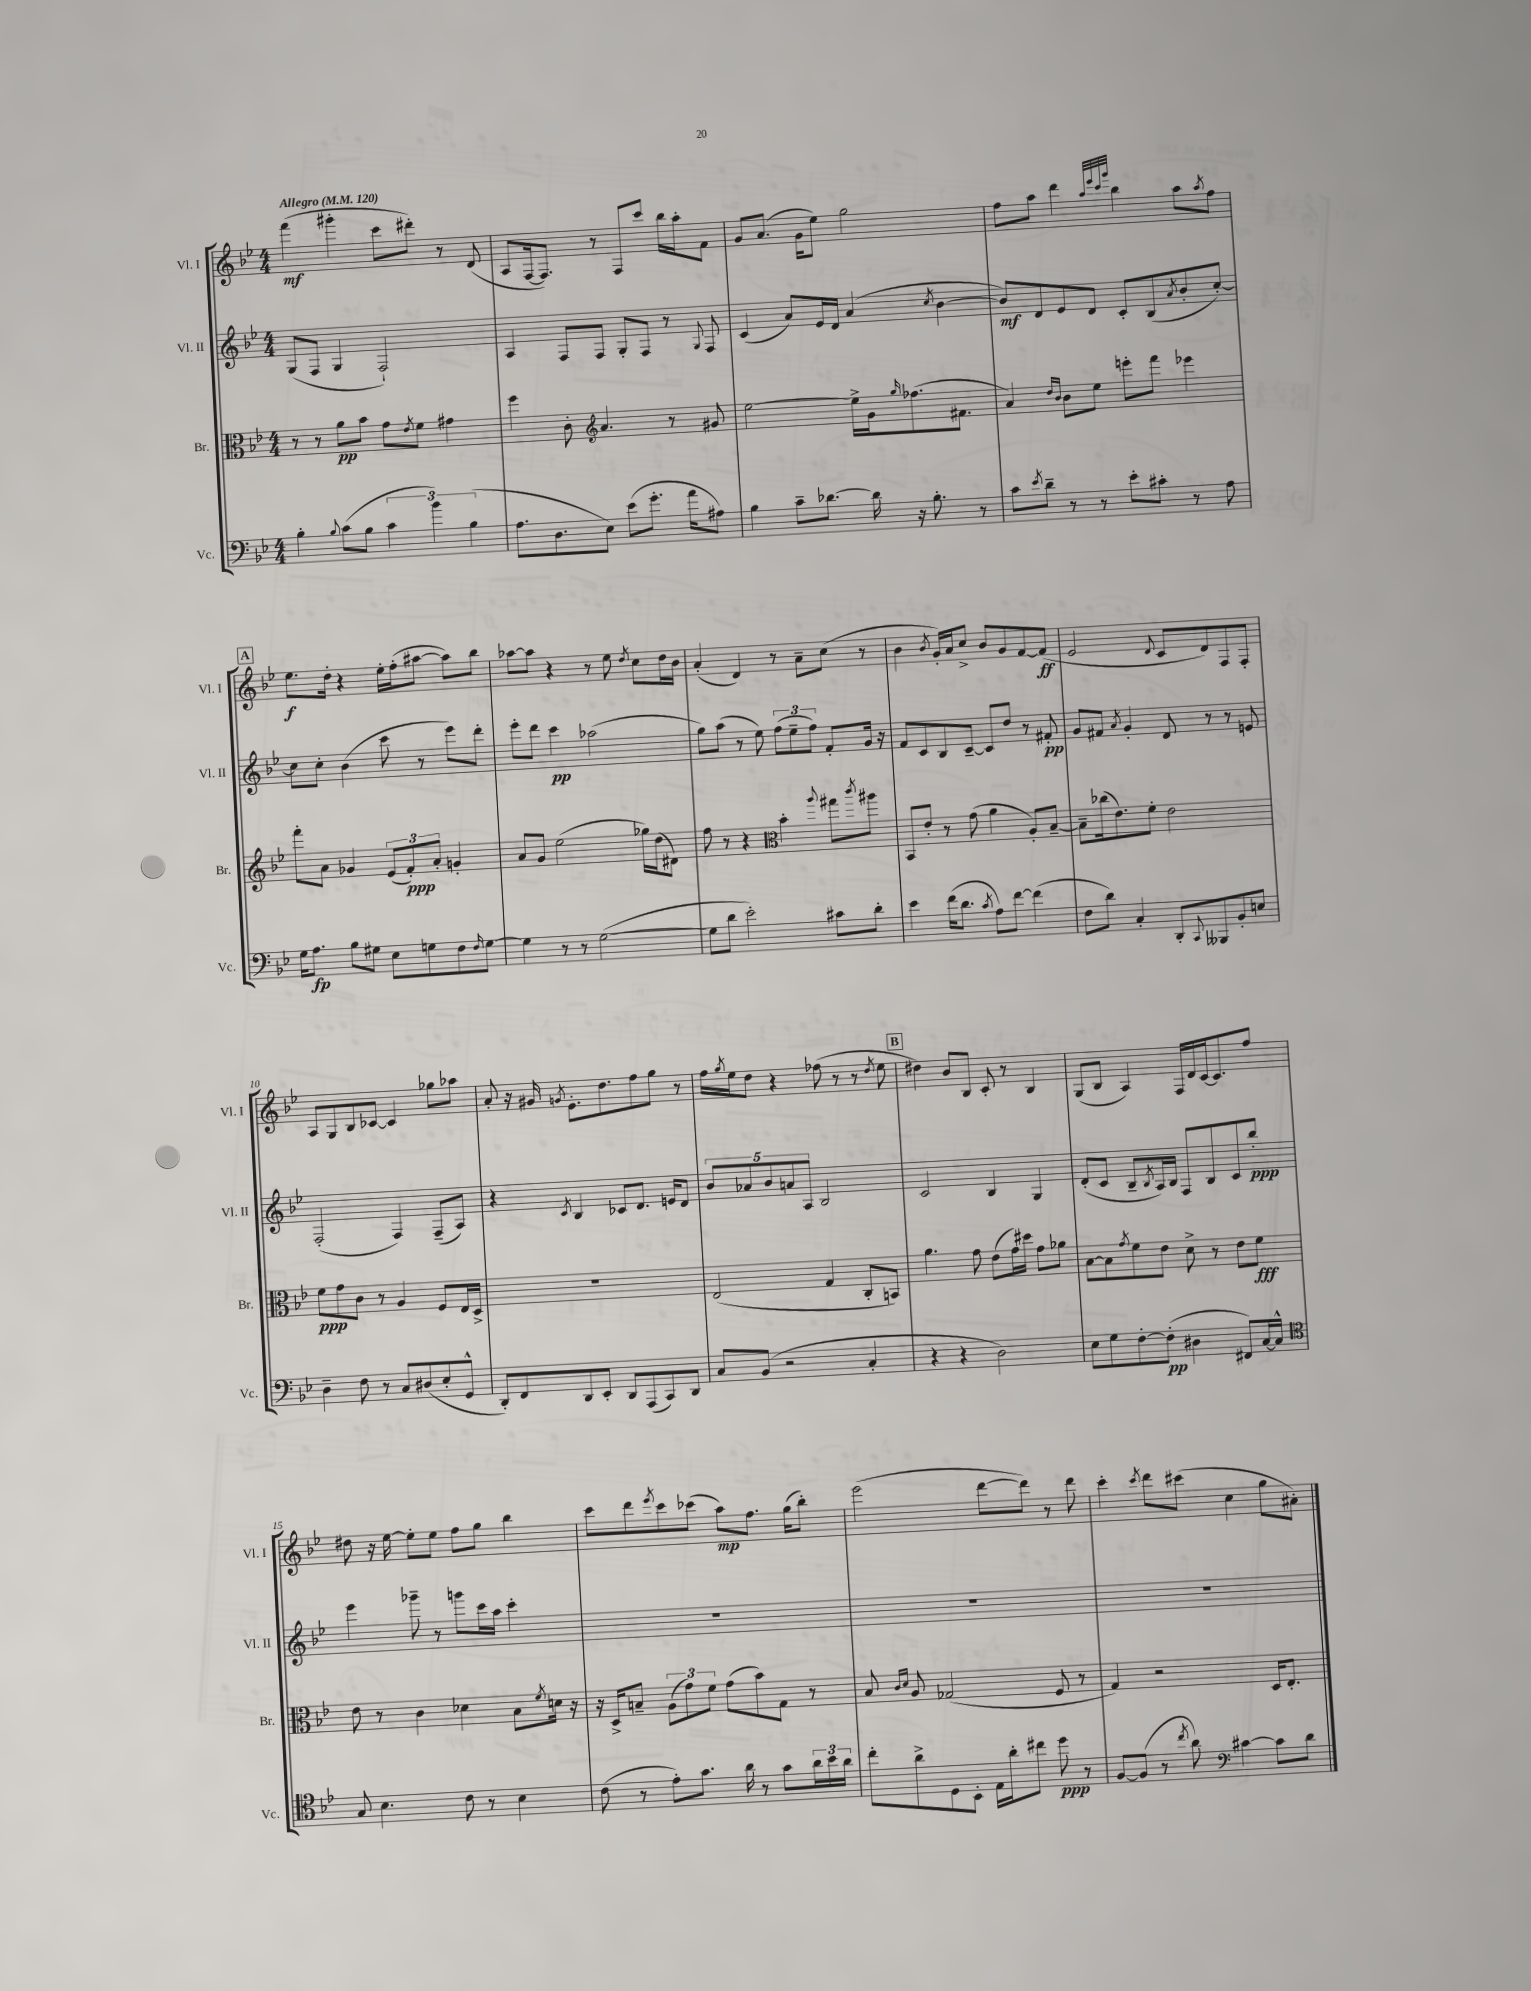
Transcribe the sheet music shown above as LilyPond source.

<<
\new StaffGroup <<
\new Staff = "s0" \with { instrumentName = "Vl. I" shortInstrumentName = "Vl. I" } {
    \clef treble \key bes \major \numericTimeSignature \time 4/4 \tempo "Allegro" 4 = 120
    f'''4\mf( gis'''4-. c'''8 dis'''8-.) r8 d'8( |
    a8 f16~ f8.) r8 f8 c'''8 bes''16 a''16-. f'8 |
    g'8 a'8.( g'16 ees''8) g''2 |
    f''8 a''8 d'''4 \grace { a''32 ees'''32 c'''32 g'''32 } bes''4 a''8 \acciaccatura { a''8 } f''8 |
    \mark \markup { \box "A" } ees''8.\f d''16-. r4 ees''16-. f''16-.( ais''8~ ais''8) bes''8 |
    aes''8~ aes''8 r4 r8 ees''8 \acciaccatura { d''8 } c''8 d''16 bes'16 |
    a'4-.( d'4) r8 a'8-- c''8( r8 |
    bes'4 \acciaccatura { bes'8 } g'16-.) a'16 c''8-> bes'8 g'8 f'8~ f'8\ff( |
    ees'2 \appoggiatura { d'8 } c'8 d'8) f8 f8-. |
    a8 g8 bes8 ces'8~ ces'4 ges''8 aes''8 |
    a'8-. r16 gis'16 \acciaccatura { g'8 } ees'8.-. d''8. f''8 g''8 r8 |
    f''16 \acciaccatura { g''8 } ees''16 d''8 r4 fes''8( r8 r8 \acciaccatura { d''8 } ees''8 |
    \mark \markup { \box "B" } dis''4) bes'8 bes8 c'8-. r8 bes4 |
    g8( bes8 a4) f16 d'16 c'16~ c'8. f''8 |
    dis''8 r16 ees''16~ ees''8-. ees''8 f''8 g''8 bes''4 |
    c'''8 d'''8 \acciaccatura { ees'''8 } c'''8 ces'''8( a''8\mp) f''8. g''16( bes''8-.) |
    ees'''2( d'''8~ d'''8) r8 d'''8 |
    c'''4-. \acciaccatura { c'''8 } d'''8 cis'''8( c''4 g''8 ais'8-.) \bar "|." |
}
\new Staff = "s1" \with { instrumentName = "Vl. II" shortInstrumentName = "Vl. II" } {
    \clef treble \key bes \major \numericTimeSignature \time 4/4
    g8( f8 g4 f2-!) |
    a4 f8 f8 g8-. f8 r8 \appoggiatura { g8 } f8 |
    c'4( a'8) ees'16 d'16 a'4( \acciaccatura { c''8 } bes'4~ |
    bes'8\mf) d'8 ees'8 d'8 c'8-. bes8( \acciaccatura { a'8 } bes'8-. c''8~-.) |
    \mark \markup { \box "A" } c''8 c''8-. bes'4( c'''8 r8 ees'''8) d'''8-. |
    ees'''8-. d'''8 c'''4\pp aes''2( |
    g''8) a''8( r8 ees''8) \tuplet 3/2 { f''8( ees''8-- f''8) } f'8-. g'16 r16 |
    f'8 c'8 bes8 c'8~-- c'8 d''8 r8 fis'8-.\pp |
    g'8 fis'8 \acciaccatura { a'8 } g'4-. d'8 r8 r8 e'8 |
    f2-.( f4) f8--( a8) |
    r4 \acciaccatura { c'8 } bes4 ces'8 d'8. e'16 d'8 |
    \tuplet 5/4 { bes'8 aes'8 bes'8 a'8 a8 } bes2 |
    \mark \markup { \box "B" } c'2 bes4 g4 |
    d'8-.( c'8 bes8-- \acciaccatura { bes8 } a16) bes16 f8 bes8 c'8 bes''8-.\ppp |
    ees'''4 ges'''8-- r8 g'''8 c'''16 a''16 c'''4-. |
    R1 |
    R1 |
    R1 \bar "|." |
}
\new Staff = "s2" \with { instrumentName = "Br." shortInstrumentName = "Br." } {
    \clef alto \key bes \major \numericTimeSignature \time 4/4
    r8 r8 a'8\pp bes'8 g'8 \acciaccatura { ees'8 } f'8 gis'4 |
    f''4 c'8-. \clef treble a'4. r8 gis'8 |
    ees''2~ ees''16-> g'16 \grace { g''16 } fes''8.( fis'8. |
    a'4) \grace { d''16 bes'16 } bes'8 ees''8 e'''8-. f'''8 ees'''4 |
    \mark \markup { \box "A" } f'''8-. a'8 ges'4 \tuplet 3/2 { ees'8( f'8-.\ppp) a'8-. } g'4-. |
    a'8 g'8 ees''2( ges''16) d''16( dis'8) |
    f''8 r8 r4 \clef alto bes'4-. \appoggiatura { a''8 } gis''8 \acciaccatura { c'''8 } ais''8 |
    bes,8 ees'8-. r8 g'8( a'4 a8-.) bes8~-- |
    bes8-- ces''16( ees'8.) f'8-. ees'2 |
    f'8\ppp g'8 c'8 r8 a4 f8 ees16 d16-> |
    R1 |
    ees2( g4 c8-. b,8) |
    \mark \markup { \box "B" } a'4. g'8 ees'8( g'16) dis''16 g'8 aes'8 |
    bes8~ bes8 \acciaccatura { g'8 } f'8 ees'8 d'8-> r8 ees'8 f'8\fff |
    ees'8 r8 c'4 des'4 bes8 \acciaccatura { f'8 } d'16 r16 |
    r16 d16-> b8-- \tuplet 3/2 { a8( g'8) f'8 } g'8( bes'8) g8 r8 |
    bes8 \grace { c'16 d'16 } a8 ges2( f8 r8 |
    g4) r2 d16 ees8.-. \bar "|." |
}
\new Staff = "s3" \with { instrumentName = "Vc." shortInstrumentName = "Vc." } {
    \clef bass \key bes \major \numericTimeSignature \time 4/4
    bes4-. \appoggiatura { bes8 } c'8( bes8 \tuplet 3/2 { c'4 bes'4) bes4( } |
    a8. d8. ees8) ees'8( g'8.-. a'16 ais8) |
    bes4 c'8-- des'8.~ des'16 r16 bes8.-. r8 |
    c'8 \acciaccatura { ees'8 } d'8-- r8 r8 ees'8-. cis'8-. r8 a8 |
    \mark \markup { \box "A" } g16 a8.\fp bes8 gis8 ees8 g8 f8 \grace { f16 } g8~ |
    g4 r8 r8 g2~( |
    g8 d'8 ees'2-.) cis'8 d'8-. |
    ees'4 f'16( d'8. \acciaccatura { c'8 } a8) f'8~ f'4( |
    f8 d'8) c4-. d,8-. \appoggiatura { c,8 } beses,,8 bes,8-. e8 |
    d4-- f8 r8 c8 dis8( ees8-. g,8-^ |
    d,8-.) f,8 d,8 ees,8-. d,8 a,,8( c,8) d,8 |
    c8 bes,8( r2 c4-. |
    \mark \markup { \box "B" } r4 r4 d2) |
    ees8 g8 f8~-. f8-.\pp( dis4 fis,8) c16~ c16-^ |
    \clef tenor g8 bes4. c'8 r8 bes4 |
    c'8( r8 ees'8-.) g'8. a'16 r8 g'8 \tuplet 3/2 { a'16 bes'16 a'16 } |
    c''8-. a'8-> d8 bes,8-. ees16 a'16-. cis''8 d''8\ppp r8 |
    f8~ f8( r8 \acciaccatura { c''8 } a'8) \clef bass cis'4~ cis'8 d'8 \bar "|." |
}
>>
>>
